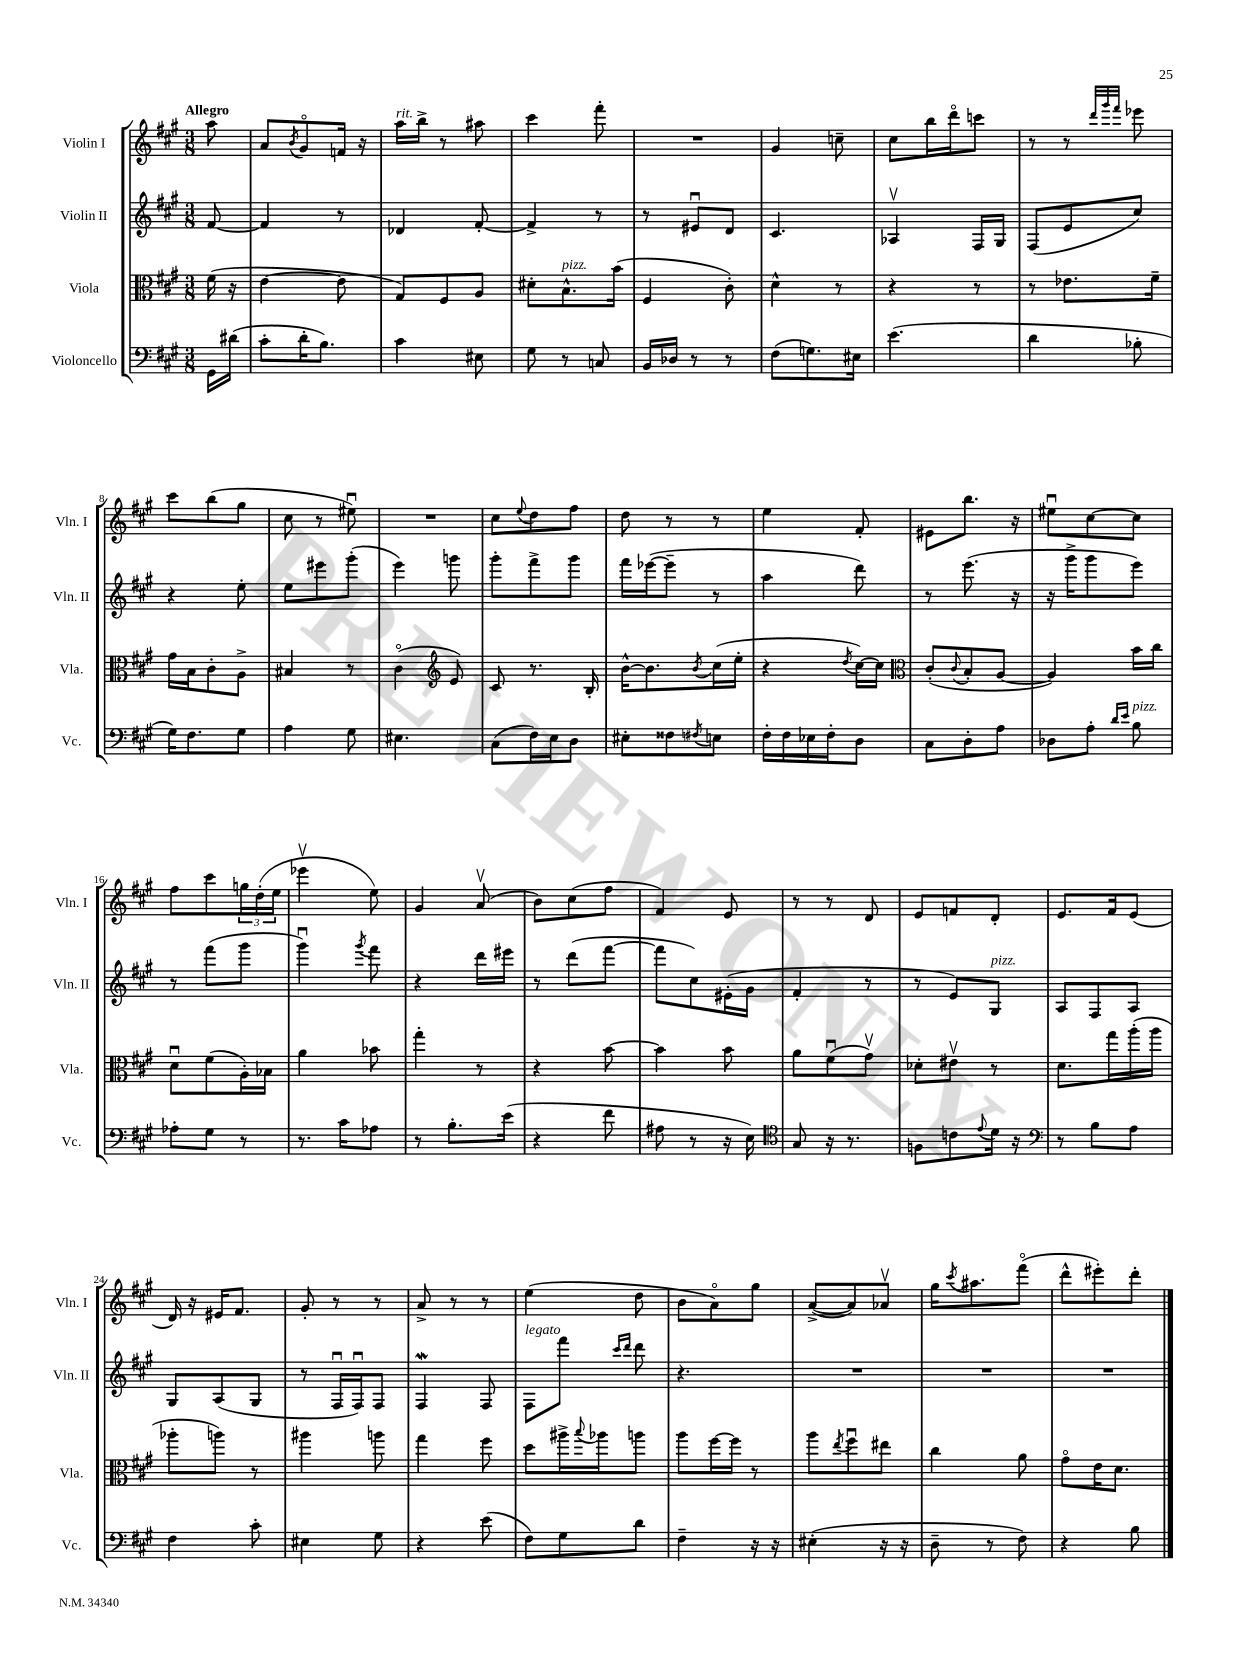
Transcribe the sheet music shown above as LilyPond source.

<<
\new StaffGroup <<
\new Staff = "s0" \with { instrumentName = "Violin I" shortInstrumentName = "Vln. I" } {
    \clef treble \key a \major \numericTimeSignature \time 3/8 \partial 8 \tempo "Allegro"
    a''8 |
    a'8 \acciaccatura { b'8 } gis'8\flageolet f'16 r16 |
    a''16^\markup { \italic "rit." } b''16-> r8 ais''8 |
    cis'''4 fis'''8-. |
    R4. |
    gis'4 c''8-- |
    cis''8 b''16 d'''16\flageolet c'''8 |
    r8 r8 \grace { d'''32 gis'''32 fis'''32 } ees'''8 |
    cis'''8 b''8( gis''8 |
    cis''8 r8 eis''8\downbow) |
    R4. |
    cis''8 \appoggiatura { e''8 } d''8 fis''8 |
    d''8 r8 r8 |
    e''4 fis'8-. |
    eis'8 b''8. r16 |
    eis''8\downbow cis''8~ cis''8 |
    fis''8 cis'''8 \tuplet 3/2 { g''16 d''16-.( e''16 } |
    ees'''4\upbow e''8) |
    gis'4 a'8\upbow( |
    b'8) cis''8( fis''8 |
    fis'4) e'8 |
    r8 r8 d'8 |
    e'8 f'8 d'8-. |
    e'8. fis'16 e'8( |
    d'16) r16 eis'16 fis'8. |
    gis'8-. r8 r8 |
    a'8-> r8 r8 |
    e''4( d''8 |
    b'8 a'8\flageolet) gis''8 |
    a'8~->( a'8) aes'8\upbow |
    gis''16 \acciaccatura { cis'''8 } ais''8. fis'''8\flageolet( |
    d'''8-^ eis'''8-.) d'''8-. \bar "|." |
}
\new Staff = "s1" \with { instrumentName = "Violin II" shortInstrumentName = "Vln. II" } {
    \clef treble \key a \major \numericTimeSignature \time 3/8 \partial 8
    fis'8~ |
    fis'4 r8 |
    des'4 fis'8~-. |
    fis'4-> r8 |
    r8 eis'8\downbow d'8 |
    cis'4. |
    aes4\upbow fis16 gis16 |
    fis8( e'8 cis''8) |
    r4 e''8-. |
    e''8 eis'''8 gis'''8-.( |
    e'''4) g'''8 |
    gis'''8-. fis'''8-> gis'''8 |
    fis'''16 ees'''16~( ees'''8-- r8 |
    a''4 d'''8) |
    r8 e'''8.( r16 |
    r16 gis'''16-> gis'''8 e'''8) |
    r8 fis'''8( gis'''8 |
    gis'''4\downbow) \acciaccatura { gis'''8 } fis'''8 |
    r4 d'''16 eis'''16 |
    r8 d'''8( fis'''8~ |
    fis'''8 cis''8) eis'16-.( gis'16 |
    fis'4-. r8 |
    r8 e'8) gis8^\markup { \italic "pizz." } |
    a8 fis8 a8 |
    gis8 a8( gis8 |
    r8 fis16\downbow fis16\downbow) fis8 |
    fis4\mordent fis8 |
    fis8^\markup { \italic "legato" } fis'''8 \grace { cis'''16 d'''16 } d'''8 |
    r4. |
    R4. |
    R4. |
    R4. \bar "|." |
}
\new Staff = "s2" \with { instrumentName = "Viola" shortInstrumentName = "Vla." } {
    \clef alto \key a \major \numericTimeSignature \time 3/8 \partial 8
    fis'16( r16 |
    e'4~ e'8 |
    gis8) fis8 a8 |
    dis'8-. b8.-^^\markup { \italic "pizz." } b'16( |
    fis4 cis'8-.) |
    d'4-^ r8 |
    r4 r8 |
    r8 ees'8. fis'16-- |
    gis'16 b16 cis'8-. a8-> |
    bis4 r8 |
    cis'4\flageolet( \clef treble e'8) |
    cis'8 r8. b16-. |
    b'16~-^ b'8. \acciaccatura { b'8 } cis''16( e''16-. |
    r4 \acciaccatura { d''8 } cis''16~) cis''16 |
    \clef alto cis'8-.( \appoggiatura { cis'8 } b8-. a8~ |
    a4) b'16 cis''16 |
    d'8\downbow fis'8( a16-.) bes16 |
    a'4 bes'8 |
    gis''4-. r8 |
    r4 b'8~ |
    b'4 b'8 |
    a'8 fis'8\downbow( gis'8\upbow) |
    des'8-. eis'8\upbow r8 |
    d'8. gis''16 a''16-.( a''16 |
    aes''8-. a''8) r8 |
    ais''4 a''8 |
    gis''4 fis''8 |
    d''8 ais''16-> \appoggiatura { b''8 } aes''16 a''8 |
    a''8 fis''16~ fis''16 r8 |
    a''8 \acciaccatura { e''8 } fis''8\downbow eis''8 |
    cis''4 a'8 |
    gis'8\flageolet e'16 d'8. \bar "|." |
}
\new Staff = "s3" \with { instrumentName = "Violoncello" shortInstrumentName = "Vc." } {
    \clef bass \key a \major \numericTimeSignature \time 3/8 \partial 8
    gis,16 dis'16( |
    cis'8-. d'16-. b8.) |
    cis'4 eis8 |
    gis8 r8 c8 |
    b,16 des16 r8 r8 |
    fis8( g8.) eis16 |
    e'4.( |
    d'4 bes8-. |
    gis16) fis8. gis8 |
    a4 gis8 |
    eis4. |
    cis8( fis16) e16 d8 |
    eis8-. fisis8 \acciaccatura { fis8 } e8 |
    fis16-. fis16 ees16 fis16-. d8 |
    cis8 d8-. a8 |
    des8 a8-. \grace { d'16 e'16 } b8^\markup { \italic "pizz." } |
    aes8-. gis8 r8 |
    r8. cis'16 aes8 |
    r8 b8.-. e'16( |
    r4 fis'8 |
    ais8 r8 r16 e16) |
    \clef tenor gis8 r16 r8. |
    f8 c'8 \appoggiatura { e'8 } d'16 r16 |
    \clef bass r8 b8 a8 |
    fis4 cis'8-. |
    eis4 gis8 |
    r4 e'8( |
    fis8) gis8 d'8 |
    fis4-- r16 r16 |
    eis4-.( r16 r16 |
    d8-- r8 fis8) |
    r4 b8 \bar "|." |
}
>>
>>
